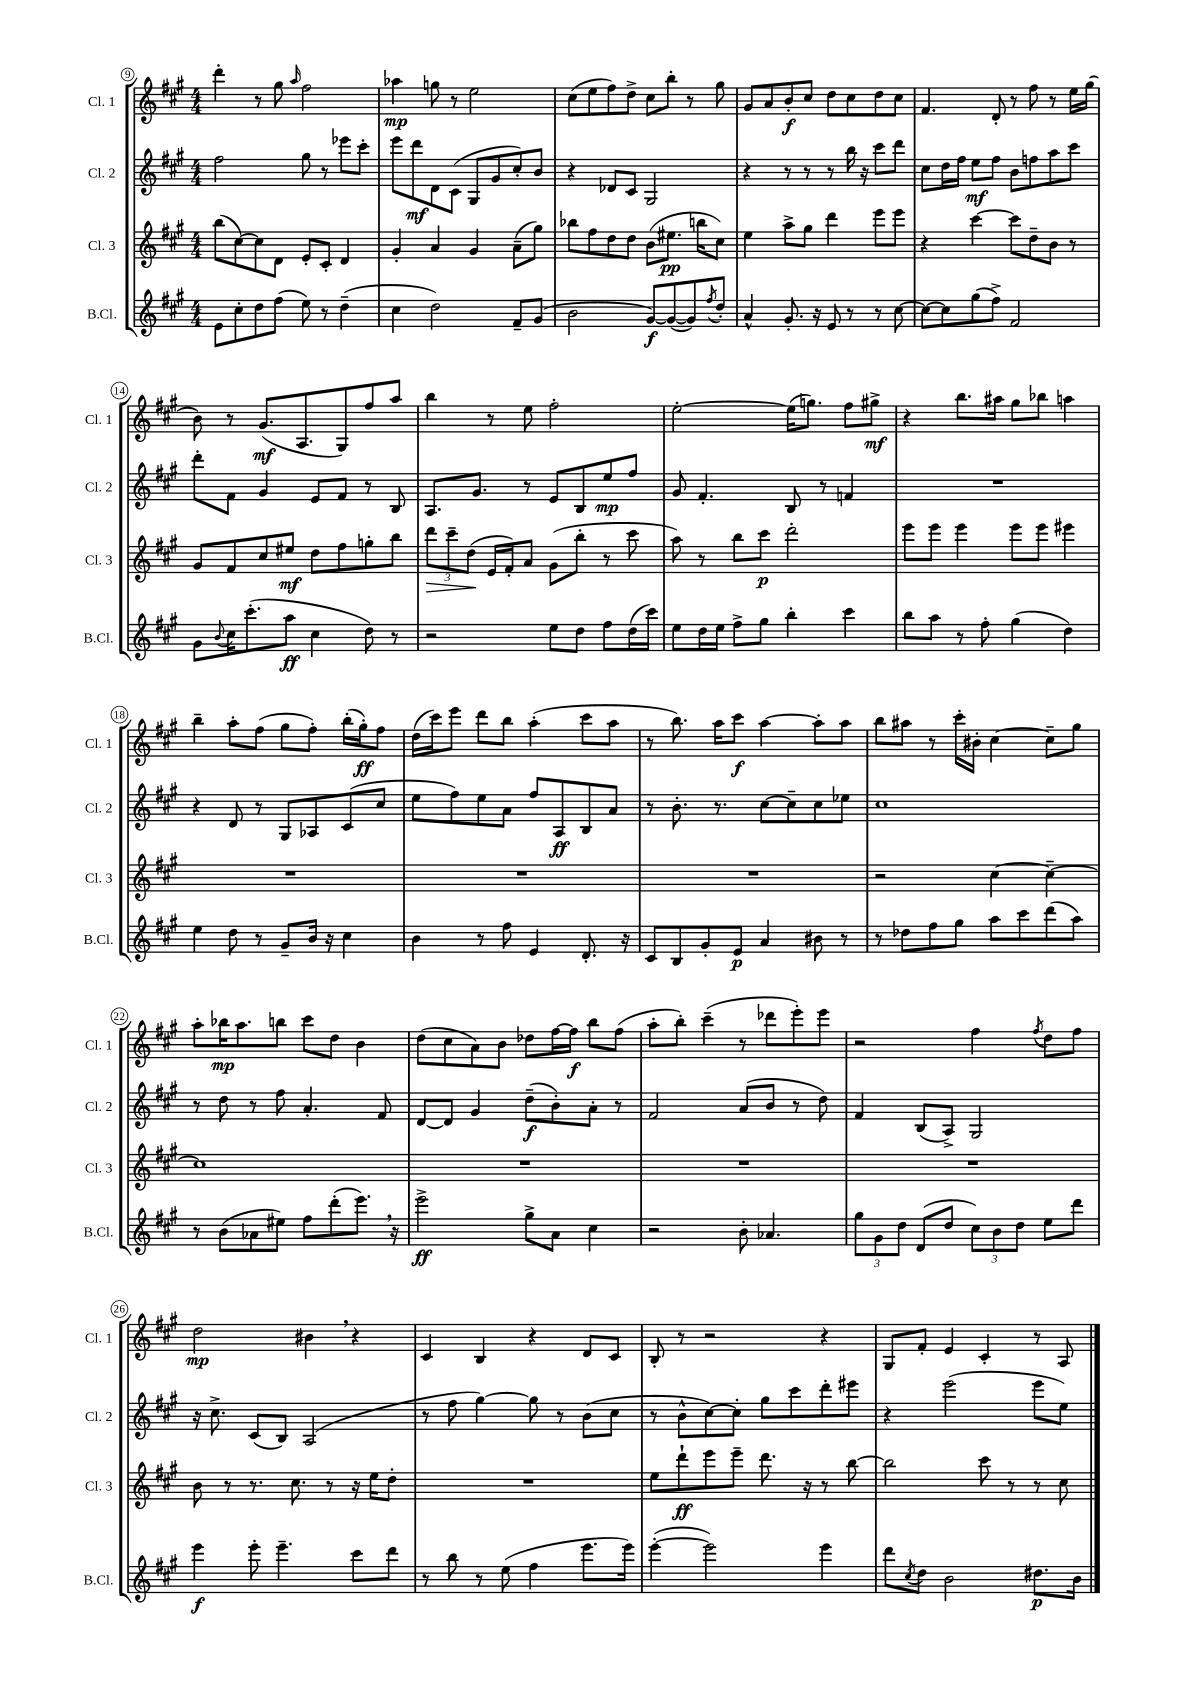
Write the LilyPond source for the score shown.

<<
\new StaffGroup <<
\new Staff = "s0" \with { instrumentName = "Cl. 1" shortInstrumentName = "Cl. 1" } {
    \clef treble \key a \major \numericTimeSignature \time 4/4
    d'''4-. r8 gis''8 \grace { a''16 } fis''2 |
    aes''4\mp g''8 r8 e''2 |
    cis''8( e''8 fis''8) d''8-> cis''8 b''8-. r8 gis''8 |
    gis'8 a'8 b'8-.\f cis''8 d''8 cis''8 d''8 cis''8 |
    fis'4. d'8-. r8 fis''8 r8 e''16 gis''16( |
    b'8) r8 gis'8.\mf( a8. gis8) fis''8 a''8 |
    b''4 r8 e''8 fis''2-. |
    e''2~-. e''16( g''8.) fis''8 gis''8->\mf |
    r4 b''8. ais''16 gis''8 bes''8 a''4 |
    b''4-- a''8-. fis''8( gis''8 fis''8-.) b''16-.( gis''16-.\ff) fis''8 |
    d''16( cis'''16) e'''8 d'''8 b''8 a''4-.( cis'''8 a''8 |
    r8 b''8.) a''16 cis'''8\f a''4~ a''8-. a''8 |
    b''8 ais''8 r8 cis'''16-. bis'16-. cis''4~ cis''8-- gis''8 |
    a''8-. bes''16\mp a''8. b''8 cis'''8 d''8 b'4 |
    d''8( cis''8 a'8) b'8 des''8 fis''16~ fis''16\f b''8 fis''8( |
    a''8-. b''8-.) cis'''4--( r8 des'''8 e'''8-.) e'''8 |
    r2 fis''4 \acciaccatura { fis''8 } d''8 fis''8 |
    d''2\mp bis'4 \breathe r4 |
    cis'4 b4 r4 d'8 cis'8 |
    b8-. r8 r2 r4 |
    gis8 fis'8-. e'4 cis'4-. r8 a8 \bar "|." |
}
\new Staff = "s1" \with { instrumentName = "Cl. 2" shortInstrumentName = "Cl. 2" } {
    \clef treble \key a \major \numericTimeSignature \time 4/4
    fis''2 gis''8 r8 ees'''8 cis'''8-. |
    e'''8 d'''8\mf d'8 cis'8( gis8 gis'8 cis''8-.) b'8 |
    r4 des'8 cis'8 gis2 |
    r4 r8 r8 r8 b''16 r16 cis'''8 d'''8 |
    cis''8 d''16 fis''16 e''8\mf fis''8 b'8 f''8 a''8 cis'''8 |
    d'''8-. fis'8 gis'4 e'8 fis'8 r8 b8 |
    a8. gis'8. r8 e'8 b8 e''8\mp fis''8 |
    gis'8 fis'4.-. b8 r8 f'4 |
    R1 |
    r4 d'8 r8 gis8 aes8 cis'8( cis''8 |
    e''8 fis''8) e''8 a'8 fis''8 a8\ff b8 a'8 |
    r8 b'8.-. r8. cis''8~ cis''8-- cis''8 ees''8 |
    cis''1 |
    r8 d''8 r8 fis''8 a'4.-. fis'8 |
    d'8~ d'8 gis'4 d''8--\f( b'8-.) a'8-. r8 |
    fis'2 a'8( b'8 r8 d''8) |
    fis'4 b8( a8->) gis2 |
    r16 cis''8.-> cis'8( b8) a2( |
    r8 fis''8 gis''4~) gis''8 r8 b'8( cis''8 |
    r8 b'8-^ cis''8~) cis''8-. gis''8 cis'''8 d'''8-. eis'''8 |
    r4 e'''2( e'''8 e''8) \bar "|." |
}
\new Staff = "s2" \with { instrumentName = "Cl. 3" shortInstrumentName = "Cl. 3" } {
    \clef treble \key a \major \numericTimeSignature \time 4/4
    b''8( cis''8~) cis''8 d'8 e'8-. cis'8-. d'4 |
    gis'4-. a'4 gis'4 a'8--( gis''8) |
    bes''8 fis''8 d''8 d''8 b'8( eis''8.\pp b''16 cis''8) |
    e''4 a''8-> gis''8 d'''4 e'''8 e'''8 |
    r4 cis'''4~ cis'''8 d''8-- b'8 r8 |
    gis'8 fis'8 cis''8 eis''8\mf d''8 fis''8 g''8-. b''8 |
    \tuplet 3/2 { d'''8\> cis'''8-- d''8\!( } e'16 fis'16-.) a'8 gis'8( b''8-. r8 cis'''8 |
    a''8) r8 b''8 cis'''8\p d'''2-. |
    e'''8 e'''8 e'''4 e'''8 e'''8 eis'''4 |
    R1 |
    R1 |
    R1 |
    r2 cis''4~ cis''4~-- |
    cis''1 |
    R1 |
    R1 |
    R1 |
    b'8 r8 r8. cis''8. r8 r16 e''16 d''8-. |
    R1 |
    e''8 d'''8-!\ff e'''8 e'''8-- d'''8. r16 r8 b''8~ |
    b''2 cis'''8 r8 r8 cis''8 \bar "|." |
}
\new Staff = "s3" \with { instrumentName = "B.Cl." shortInstrumentName = "B.Cl." } {
    \clef treble \key a \major \numericTimeSignature \time 4/4
    e'8 cis''8-. d''8 fis''8( e''8) r8 d''4--( |
    cis''4 d''2) fis'8-- gis'8( |
    b'2 gis'8~\f) gis'8~( gis'8) \acciaccatura { fis''8 } d''8-. |
    a'4-^ gis'8.-. r16 e'8 r8 r8 cis''8~ |
    cis''8~ cis''8 gis''8( fis''8->) fis'2 |
    gis'8 \appoggiatura { b'8 } cis''16 cis'''8.-.( a''8\ff cis''4 d''8) r8 |
    r2 e''8 d''8 fis''8 d''16( cis'''16) |
    e''8 d''16 e''16 fis''8-> gis''8 b''4-. cis'''4 |
    b''8 a''8 r8 fis''8-. gis''4( d''4) |
    e''4 d''8 r8 gis'8-- b'16 r16 cis''4 |
    b'4 r8 fis''8 e'4 d'8.-. r16 |
    cis'8 b8 gis'8-. e'8\p a'4 bis'8 r8 |
    r8 des''8 fis''8 gis''8 a''8 cis'''8 d'''8( a''8) |
    r8 b'8( aes'8 eis''8) fis''8 d'''8-.( e'''8.) \breathe r16 |
    e'''2->\ff gis''8-> a'8 cis''4 |
    r2 b'8-. aes'4. |
    \tuplet 3/2 { gis''8 gis'8 d''8 } d'8( d''8 \tuplet 3/2 { cis''8) b'8 d''8 } e''8 d'''8 |
    e'''4\f e'''8-. e'''4.-- cis'''8 d'''8 |
    r8 b''8 r8 e''8( fis''4 e'''8. e'''16) |
    e'''4~-.( e'''2) e'''4 |
    d'''8 \acciaccatura { cis''8 } d''8 b'2 dis''8.\p b'16 \bar "|." |
}
>>
>>
\layout { \context { \Score currentBarNumber = #9 \override BarNumber.stencil = #(make-stencil-circler 0.1 0.3 ly:text-interface::print) } }
